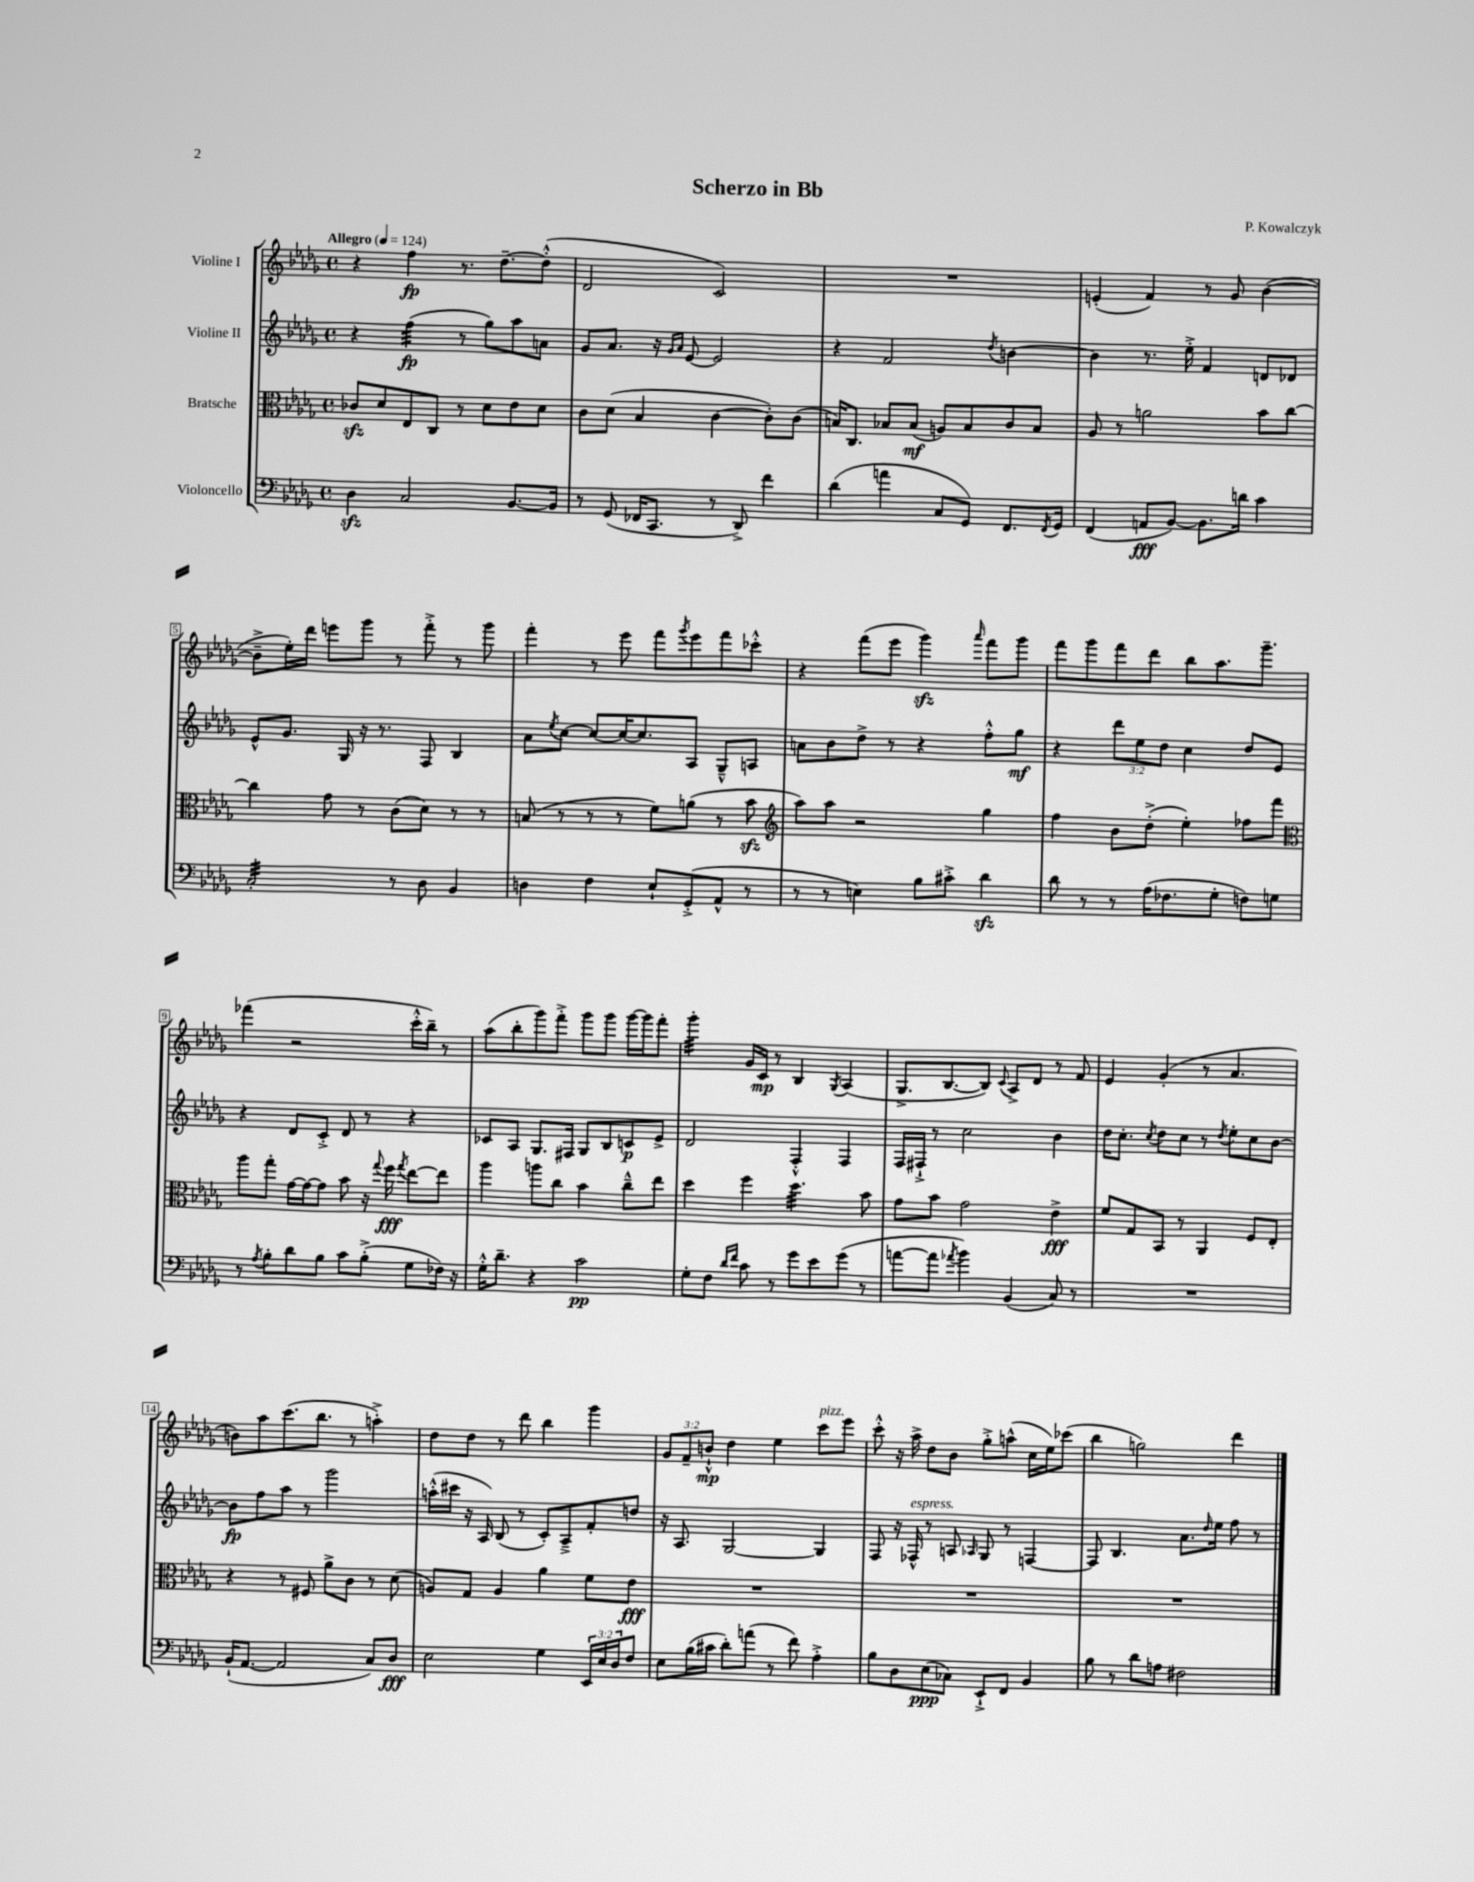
\header { title = "Scherzo in Bb" composer = "P. Kowalczyk" }
<<
\new StaffGroup <<
\new Staff = "s0" \with { instrumentName = "Violine I" } {
    \clef treble \key des \major \defaultTimeSignature \time 4/4 \override Staff.TupletNumber.text = #tuplet-number::calc-fraction-text \tempo "Allegro" 4 = 124
    r4 f''4\fp r8. des''8.~-- des''8-.-^( |
    des'2 c'2) |
    R1 |
    e'4-.( f'4) r8 ges'8 bes'4~( |
    bes'8---> ees''16-.) des'''16 e'''8 ges'''8 r8 f'''8-.-> r8 ges'''8 |
    f'''4-. r8 ees'''8 f'''8 \acciaccatura { ges'''8 } ees'''8 f'''8 ces'''8-.-^ |
    r4 f'''8( ees'''8 ges'''4\sfz) \grace { aes'''16 } f'''8 ges'''8 |
    f'''8 ges'''8 f'''8 des'''8 bes''8 aes''8. ges'''8.-- |
    fes'''4( r2 c'''16-.-^ bes''16--) r8 |
    aes''8( bes''8-. ges'''8) f'''8-.-> ges'''8 ges'''8 ges'''16~ ges'''16 f'''8-. |
    ges'''4:32-. ges'16 c'16\mp r8 bes4 \acciaccatura { ges8 } aes4( |
    ges8.-> bes8.~ bes8) \appoggiatura { c'8 } aes8-> des'8 r8 f'8 |
    ees'4 ges'4-.( r8 aes'4. |
    b'8) aes''8 c'''8.( bes''8. r8 a''4-.->) |
    des''8 des''8 r8 des'''8 bes''4 ges'''4 |
    \tuplet 3/2 { ges'8 f'8-- b'8-!-^\mp } des''4 ees''4 c'''8^\markup { \italic "pizz." } ees'''8 |
    c'''8-.-^ r16 aes''16-> des''8 bes'8 ges''8-.-> a''8-^( c''16 ees''16) ces'''8( |
    bes''4 g''2) des'''4 \bar "|." |
}
\new Staff = "s1" \with { instrumentName = "Violine II" } {
    \clef treble \key des \major \defaultTimeSignature \time 4/4 \override Staff.TupletNumber.text = #tuplet-number::calc-fraction-text
    r4 f''4:32\fp( r8 ges''8) aes''8 a'8 |
    ges'8 aes'8. r16 \grace { ges'16 aes'16 } ees'8~ ees'2 |
    r4 f'2 \acciaccatura { des''8 } b'4~ |
    b'4 r8. ees''16-.-> f'4 d'8 des'8 |
    ees'8-^ ges'8. ges16 r16 r8. f8 bes4 |
    aes'8 \acciaccatura { ees''8 } c''8~ c''8~ c''16~ c''8. aes8 ges8---^ a8 |
    a'8 bes'8 des''8-> r8 r4 f''8-.-^ ges''8\mf |
    r4 \tuplet 3/2 { des'''8 ees''8 des''8 } c''4 des''8 ees'8 |
    r4 des'8 c'8-.-> des'8 r8 r4 |
    ces'8 aes8 ges8. fis16 ges8 bes8 c'8\p ees'8-> |
    des'2 f4-.-^ f4 |
    f16 fis16-!-> r8 c''2 bes'4 |
    des''16 c''8.-. \acciaccatura { c''8 } des''8 c''8 r8 \acciaccatura { des''8 } ees''8-. c''8 bes'8~ |
    bes'8\fp f''8 aes''8 r8 ges'''2 |
    a''16-.-^( cis'''16 r16 aes16) bes8( r8 c'8-.) aes8---> f'8-. d''8 |
    r16 aes8. ges2~ ges4 |
    f8 r16 fes16-^^\markup { \italic "espress." } r8 a8 \grace { aes16 } ges8 r8 f4~ |
    f8 bes4. aes'8. \grace { des''16 } ees''16 f''8 r8 \bar "|." |
}
\new Staff = "s2" \with { instrumentName = "Bratsche" } {
    \clef alto \key des \major \defaultTimeSignature \time 4/4
    ces'8\sfz des'8 ees8 c8 r8 des'8 ees'8 des'8 |
    c'8 des'8( bes4 c'4~ c'8-.) c'8( |
    b16) c8. bes8 bes8\mf( a8) bes8 c'8 bes8 |
    aes8 r8 a'2 bes'8 c''8~ |
    c''4 ges'8 r8 c'8( des'8) r8 r8 |
    b8( r8 r8 r8 f'8) a'8( r8 bes'8\sfz |
    \clef treble aes''8) aes''8 r2 ges''4 |
    f''4 bes'8 des''8-.->( ees''4-.) fes''8 f'''8 |
    \clef alto aes''8 ges''8-. ges'16~ ges'16~ ges'8 bes'8 r16 \appoggiatura { ges''8 } f''16\fff \acciaccatura { ges''8 } ees''8~ ees''8 |
    aes''4 a''8 c''8 bes'4 c''8---^ ees''8 |
    des''4 f''4 des''4.:32 bes'8 |
    ges'8 bes'8 ges'2 ees'4->\fff |
    f'8 ges8 bes,8 r8 aes,4 f8 ees8-. |
    r4 r8 fis8 aes'8-> c'8 r8 des'8( |
    a8) ges8 a4 aes'4 f'8 ees'8\fff |
    R1 |
    R1 |
    R1 \bar "|." |
}
\new Staff = "s3" \with { instrumentName = "Violoncello" } {
    \clef bass \key des \major \defaultTimeSignature \time 4/4 \override Staff.TupletNumber.text = #tuplet-number::calc-fraction-text
    des4\sfz c2 bes,8.~ bes,16 |
    r8 ges,8( fes,16 c,8. r8 des,8->) f'4 |
    des'4( a'4 c8 ges,8) f,8. \acciaccatura { f,8 } ges,16 |
    f,4( a,8\fff bes,8~) bes,8. d'16 c'4 |
    c2:32-. r8 des8 bes,4 |
    d4 f4 ees8-! ges,8-.->( aes,8-^ r8 |
    r8 r8 e4) bes8 cis'8-.-> des'4\sfz |
    des'8 r8 r8 aes16( fes8. ges8-. f8) g8 |
    r8 \acciaccatura { aes8 } bes8-. des'8 bes8 c'8 bes8-.->( ges8 fes16) r16 |
    ges16-.-^ des'8.-- r4 c'2\pp |
    ges8-. f8 \grace { des'16 f'16 } c'8 r8 ges'8 ees'8 ges'8( r8 |
    a'8~ a'8 \acciaccatura { aes'8 } bes'4) bes,4( c8) r8 |
    R1 |
    bes,16-!( aes,8.~ aes,2 c8) des8\fff |
    ees2 ges4 \tuplet 3/2 { ees,16 ees16 des16 } f8 |
    ees8 bes16( cis'16 des'8-.) a'8( r8 f'8) aes4-.-> |
    bes8 des8 ees8\ppp( ces8) ees,8-!-> f,8 bes,4 |
    bes8 r8 des'8 a8 fis2 \bar "|." |
}
>>
>>
\layout { \context { \Score \override BarNumber.stencil = #(make-stencil-boxer 0.1 0.3 ly:text-interface::print) } }
